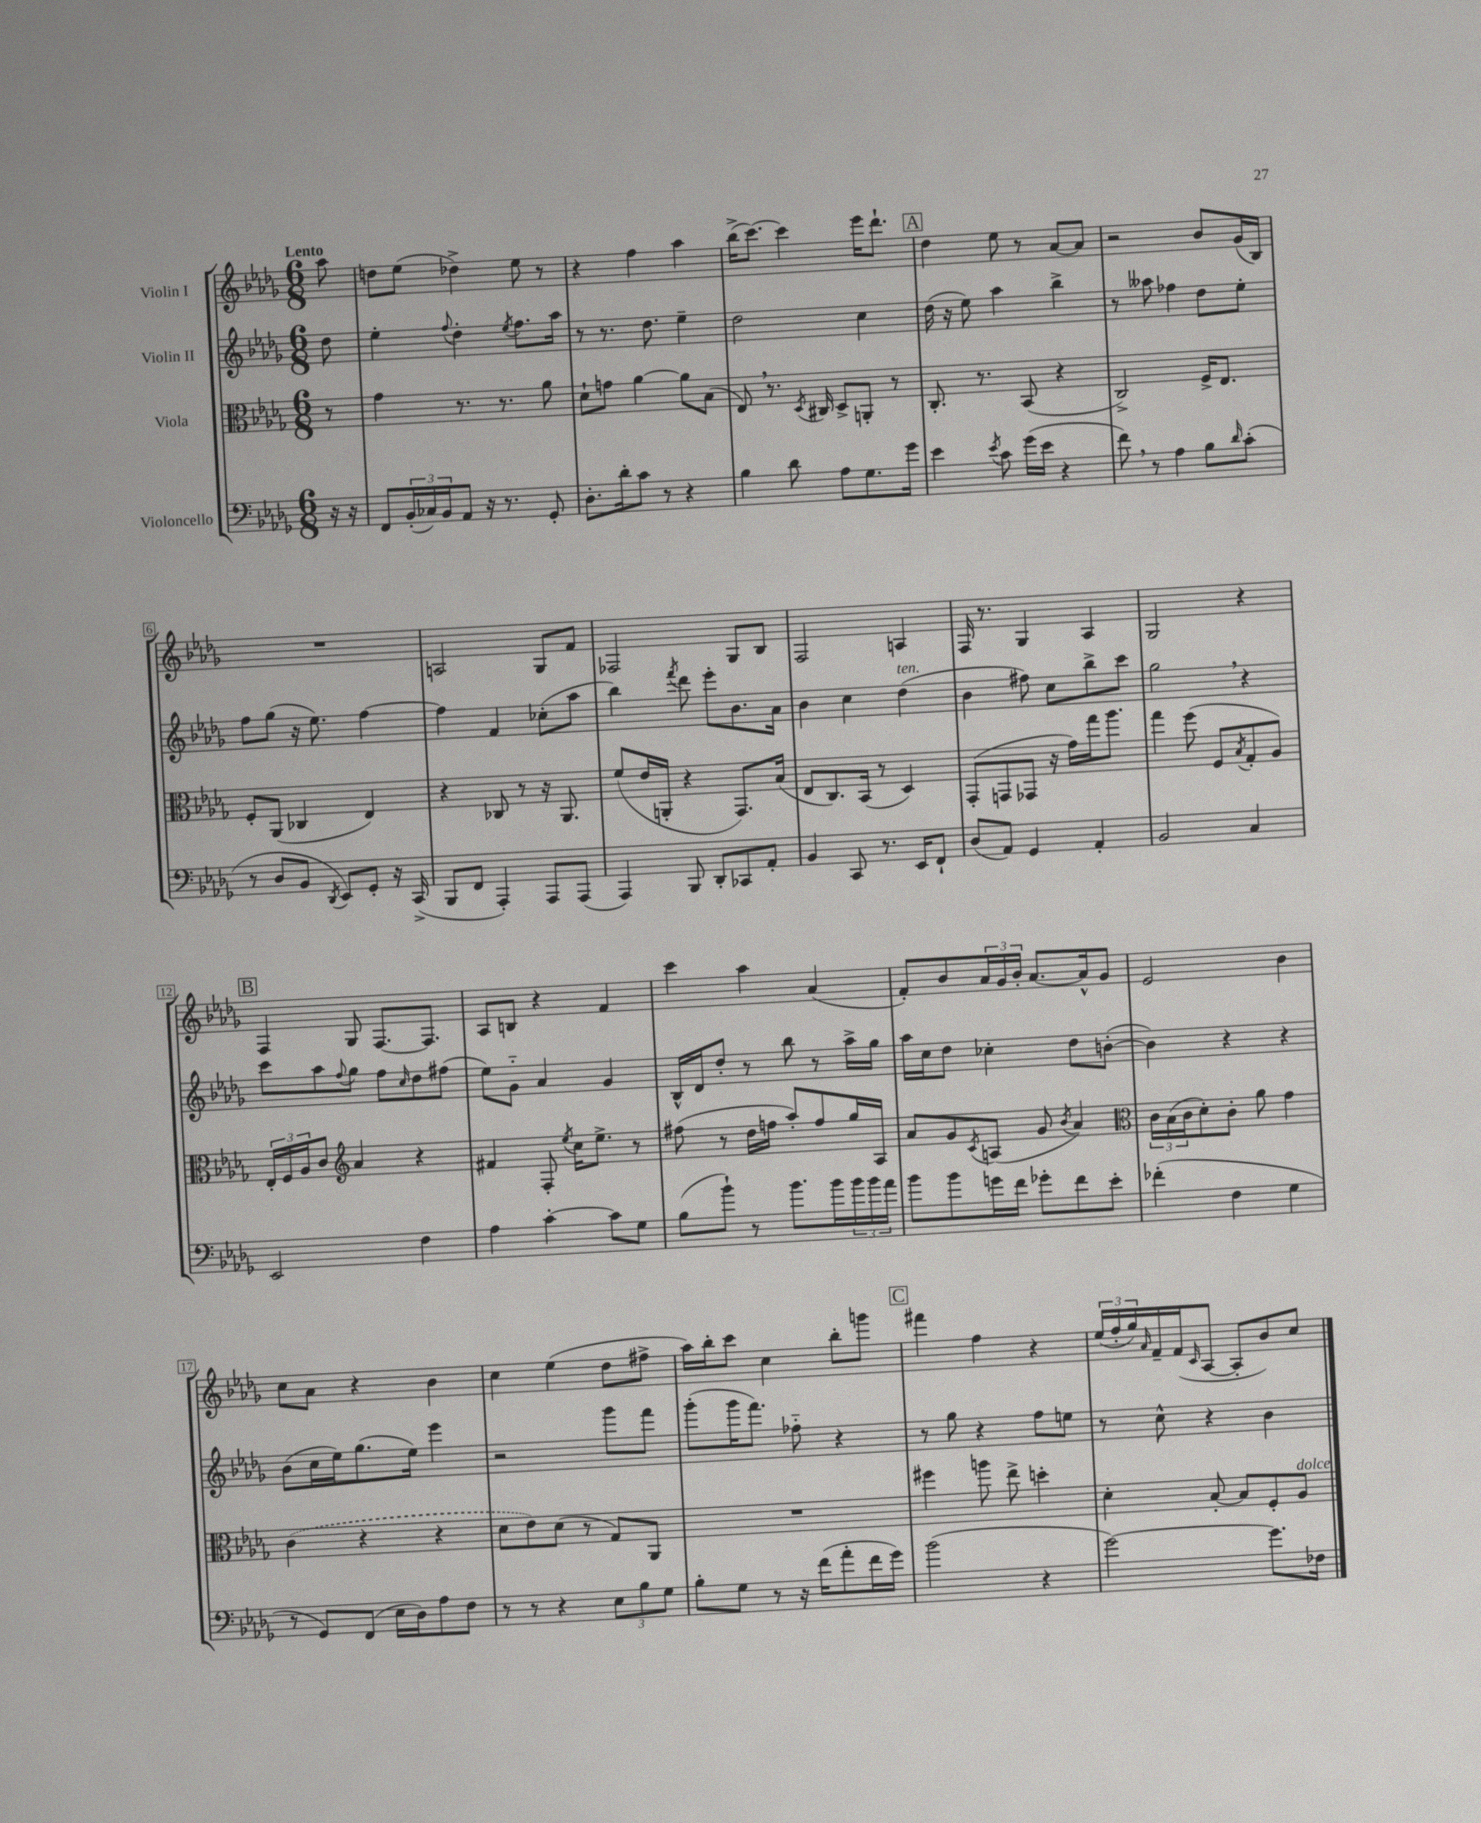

**kern	**kern	**kern	**kern
*part4	*part3	*part2	*part1
*staff4	*staff3	*staff2	*staff1
*I"Violoncello	*I"Viola	*I"Violin II	*I"Violin I
*clefF4	*clefC3	*clefG2	*clefG2
*k[b-e-a-d-g-]	*k[b-e-a-d-g-]	*k[b-e-a-d-g-]	*k[b-e-a-d-g-]
*M6/8	*M6/8	*M6/8	*M6/8
=	=	=	=
!	!	!	!LO:TX:a:B:t=Lento
16r	8r	8dd-\	8aa-\
16r	.	.	.
=1	=1	=1	=1
8FF/L	4g-\	4ee-'\	8ddn\L
(24BB-'/L	.	.	(8ee-\J
24C-X/)	.	.	.
24BB-/J	.	.	.
.	.	8qqff/	.
8AA-/J	8.r	4dd-'\	4dd-X^\)
16r	.	.	.
8.r	8.r	.	.
.	.	8qee-/	.
.	.	8.ff\L	8ee-\
8GG-'/	8a-\	.	8r
.	.	16aa-\Jk	.
=2	=2	=2	=2
8.D-'\L	8d-`\L	8r	4r
.	8gn\J	8.r	.
16d-'\k	.	.	.
8c\J	[4a-\	.	4ff\
.	.	8.dd-\	.
8r	.	.	.
4r	8a-\L]	4ee-~\	4aa-\
.	(8B-\J	.	.
=3	=3	=3	=3
4B-\	8E-,/)	2dd-\	(16bb-^\KL
.	.	.	[8.ccc\J)
.	8.r	.	.
8d-\	.	.	4ccc\]
.	8qD-/	.	.
.	16C#X/	.	.
8A-\L	8D-^/L	.	.
8.G-\	8AAn'/J	4cc\	16eee-\KL
.	.	.	8.ddd-`\J
.	8r	.	.
16g-\Jk	.	.	.
!!LO:REH:place=s1:t=A
=4	=4	=4	=4
4e-\	8.C'/	(16dd-\	4dd-\
.	.	16r	.
.	.	8ee-\)	.
.	8.r	.	.
8qe-/	.	.	.
8c\	.	4aa-\	8ee-\
(16g-\LL	(8BB-/	.	8r
16e-\JJ	.	.	.
4r	4r	4bb-^\	[8a-/L
.	.	.	8a-/J]
=5	=5	=5	=5
8f,\)	2C^/)	8r	2r
8r	.	8aa--X\	.
4A-\	.	4ff-X\	.
8B-\L	16F^/KL	8dd-\L	8b-/L
.	8.E-/J	.	.
16qqd-/	.	.	.
(8c'\J	.	8ee-'\J	(16g-/L
.	.	.	16B-/JJ)
!!LO:LB:g=z
=6	=6	=6	=6
8r	8F'/L	8ff\L	2.r
8D-/L	(8AA-/J	(8gg-\J	.
8BB-/J	4C-X/	16r	.
.	.	8.ee-\)	.
8qDD-/	.	.	.
8EE-/L)	.	.	.
8GG-'/J	4E-/)	[4ff\	.
16r	.	.	.
(16CC^/	.	.	.
=7	=7	=7	=7
8BBB-/L	4r	4ff\]	2An/
8FF/J	.	.	.
4AAA-'/)	8C-X/	4f/	.
.	8r	.	.
8AAA-/L	16r	(8cc-X'\L	8G-/L
.	8.AA-/	.	.
(8AAA-/J	.	8aa-\J	8f/J
=8	=8	=8	=8
4AAA-/)	(8f/L	4bb-\)	2F-X/
.	16e-/L	.	.
.	16AAn'/JJ	.	.
.	.	8qfff/	.
8BBB-/	4r	8ddd-\	.
8DD-'/L	.	8eee-'\L	.
8CC-X/	8.GG-/L)	8.b-\	8G-/L
8AA-'/J	.	.	8B-/J
.	(16B-/Jk	16a-\Jk	.
=9	=9	=9	=9
4BB-/	8E-/L	4b-\	2F/
.	8.C/)	.	.
8CC/	.	4cc\	.
.	(16BB-/Jk	.	.
8.r	8r	.	.
!	!	!LO:TX:a:i:t=ten.	!
.	4D-/)	(4dd-\	4An/
16EE-/KL	.	.	.
8FF`/J	.	.	.
=10	=10	=10	=10
(8D-/L	(8GG-'/L	4b-\	16F/
.	.	.	8.r
8AA-/J)	8GGn/	.	.
4GG-/	8GG-X/J	8ff#X\)	4G-/
.	16r	8cc\L	.
.	16g-\LL)	.	.
4AA-'/	16gg-\J	8bb-^\	4A-/
.	8.aa-\J	.	.
.	.	8ccc\J	.
=11	=11	=11	=11
2BB-/	4gg-\	2gg-,\	2G-/
.	(8ff\	.	.
.	8F/L	.	.
.	8qB-/	.	.
4C/	8G-'/	4r	4r
.	8A-/J)	.	.
!!LO:LB:g=z
!!LO:REH:place=s1:t=B
=12	=12	=12	=12
2EE-/	24E-'/LL	8ccc\L	4F/
.	24F/	.	.
.	24A-/J	.	.
.	8c/J	8aa-\	.
*	*clefG2	*	*
.	.	8qqff/	.
.	4a-/	8gg-\J	8G-/
.	.	8ff\L	[8.F/L
.	.	16qqcc/	.
4F\	4r	8dd-\	.
.	.	.	8.F/J]
.	.	(8ff#X\J	.
=13	=13	=13	=13
4A-\	4f#X/	8ee-\L)	8A-/L
.	.	8g-\J	8Bn/J
[4c'\	8F'/	4a-/	4r
.	8qee-/	.	.
.	16cc\KL	.	.
.	8.ee-^\J	.	.
8c\L]	.	4g-/	4f/
8G-\J	8r	.	.
=14	=14	=14	=14
(8B-\L	(8ff#X\	16B-^^/LL	4ccc\
.	.	16d-/J	.
8b-`\J)	8r	8dd-'/J	.
8r	16dd-\LL	8r	4aa-\
.	16ffn\JJ	.	.
8.b-\L	8aa-'/L)	8bb-\	.
.	8ff/	8r	(4a-/
16b-\L	.	.	.
24b-\	16gg-/L	16aa-^\LL	.
24b-\	.	.	.
.	16A-/JJ	16gg-\JJ	.
24a-\JJ	.	.	.
=15	=15	=15	=15
8b-\L	8a-/L	16aa-\LL	8f'/L)
.	.	16cc\J	.
8b-\	8g-/	8dd-\J	8b-/
.	8qc/	.	.
16gn\L	(8An/J	4cc-X'\	24a-/L
.	.	.	24g-/
16f\JJ	.	.	.
.	.	.	24b-'/JJ
8g-X'\L	8g-/	.	[8.a-/L
.	8qb-/	.	.
8f\	4a-/)	8dd-\L	.
.	.	.	16a-^^/k]
8e-'\J	.	([8bn'\J	8g-/J
=16	=16	=16	=16
*	*clefC3	*	*
(4f-X'\	24c\LL	4b\])	2e-/
.	(24B-\	.	.
.	24c\J	.	.
.	8d-'\)	.	.
4F\	8c'\J	4r	.
.	8a-\	.	.
4G-\	4g-\	4r	4b-\
!!LO:LB:g=z
=17	=17	=17	=17
8r	(4c\	(8b-\L	8cc\L
8GG-/L)	.	16cc\L	8a-\J
.	.	16ee-\J)	.
(8FF/J	4r	(8.gg-\	4r
16E-\LL	.	.	.
16D-\J)	.	16ee-\Jk)	.
8A-\	4r	4eee-\	4b-\
8F\J	.	.	.
=18	=18	=18	=18
8r	8d-\L	2r	4cc\
8r	8e-\)	.	.
4r	(8d-\J	.	(4ee-\
.	8r	.	.
12E-\L	8G-/L)	8ggg-\L	8dd-\L
12B-\	.	.	.
.	8AA-/J	8fff\J	8ff#X^\J
12G-\J	.	.	.
=19	=19	=19	=19
8B-'\L	2.r	(8ggg-'\L	16aa-\LL)
.	.	.	16bb-'\J
8G-\J	.	16ggg-\K	8ccc\J
.	.	8.fff\J)	.
8r	.	.	4cc\
16r	.	8ff-X\	.
(16f\KL	.	.	.
8a-'\	.	4r	8bb-'\L
16f\L	.	.	8gggn\J
16g-\JJ)	.	.	.
!!LO:REH:place=s1:t=C
=20	=20	=20	=20
(2b-\	4ff#X\	8r	4fff#X\
.	.	8gg-\	.
.	8aan\	4r	4ff\
.	8ee-^\	.	.
4r	4ddn'\	8ff\L	4r
.	.	8een\J	.
=21	=21	=21	=21
[2g-\)	4d-'\	8r	(24ee-/LL
.	.	.	24ff'/
.	.	.	24gg-/)
.	.	.	16qqa-/
.	.	8cc^^\	16f~/
.	.	.	(16f/J
.	.	.	16qqc/
.	[8B-'/	4r	[8A-/J
.	8B-/L]	.	8A-'/L]
8.g-\L]	8F'/	4b-\	8b-/)
!	!LO:TX:a:i:t=dolce	!	!
.	8A-/J	.	8cc/J
16F-X\Jk	.	.	.
==	==	==	==
*-	*-	*-	*-
